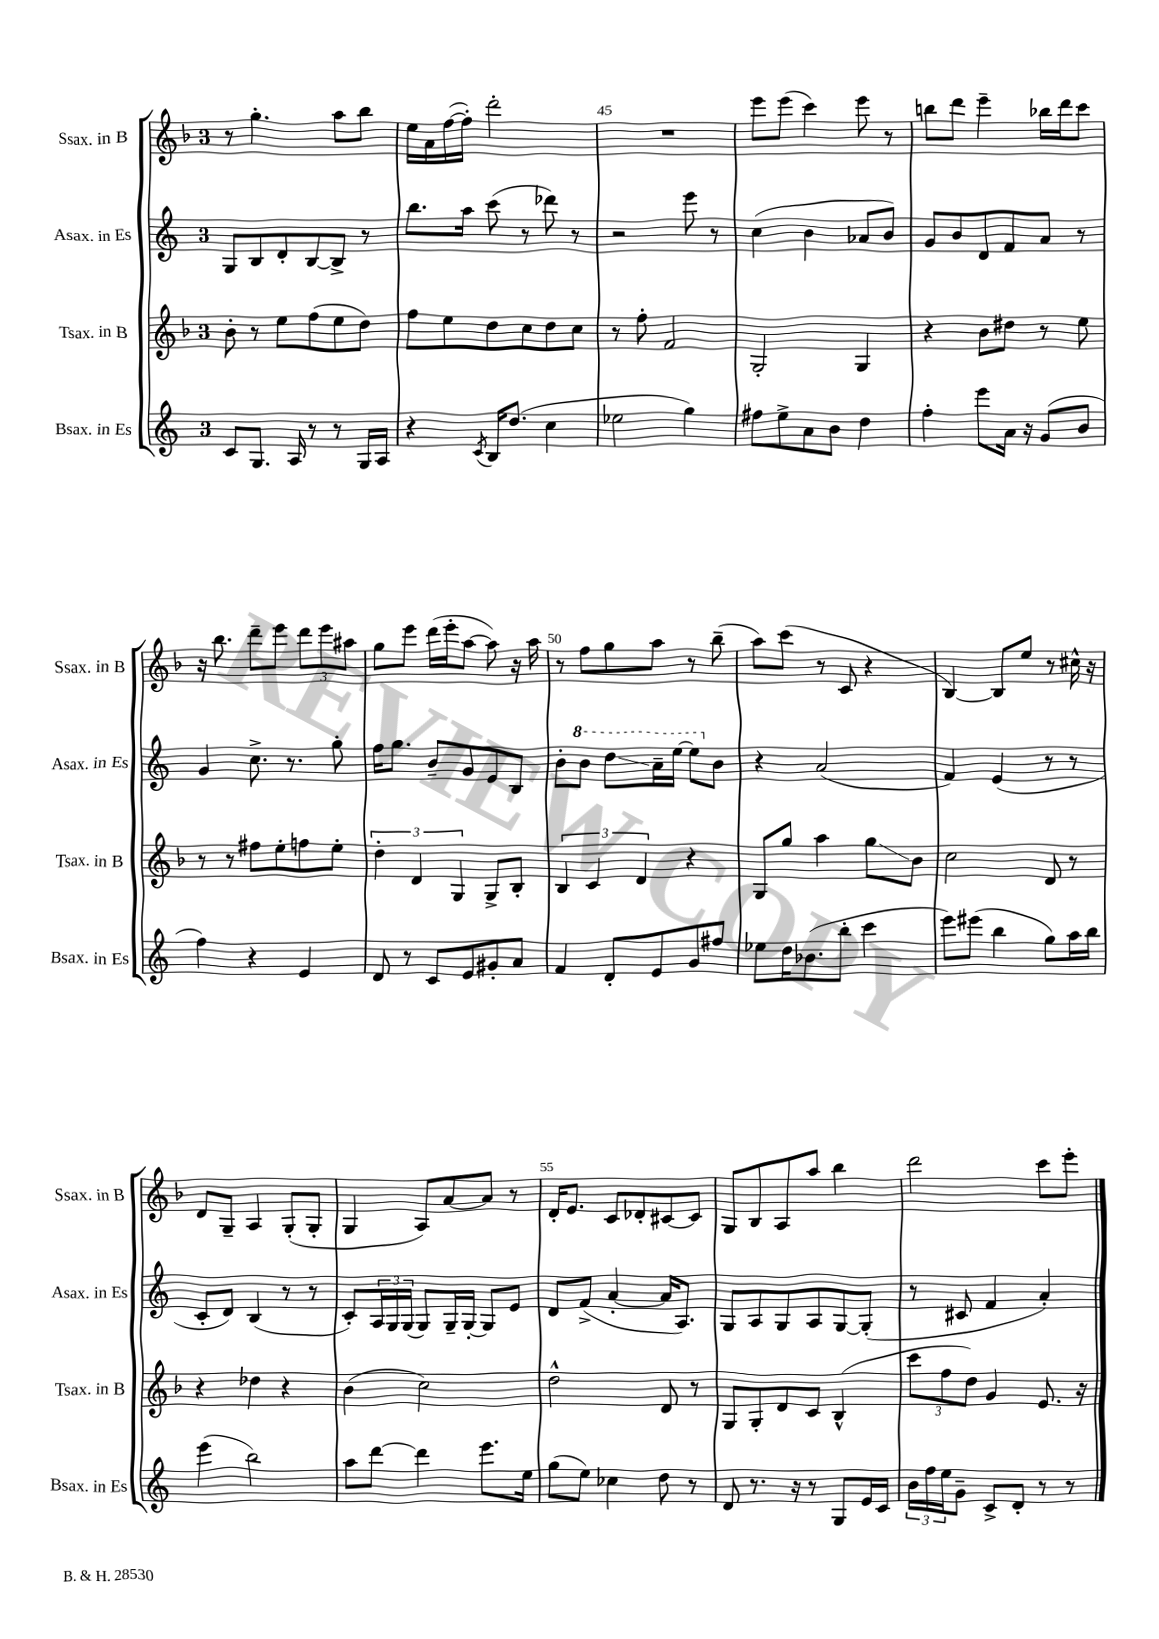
<<
\new StaffGroup <<
\new Staff = "s0" \with { instrumentName = "Ssax. in B" shortInstrumentName = "Ssax. in B" } {
    \clef treble \key f \major \once \override Staff.TimeSignature.style = #'single-digit \time 3/4
    r8 g''4.-. a''8 bes''8 |
    e''16 a'16 f''16~( f''16-.) d'''2-. |
    R2. |
    e'''8 e'''8( c'''4) e'''8 r8 |
    b''8 d'''8 e'''4-- bes''16 d'''16 c'''8 |
    r16 bes''8. d'''8-- e'''8 \tuplet 3/2 { d'''8 e'''8 ais''8 } |
    g''8 e'''8 d'''16( e'''16-. a''8~ a''8) r16 a''16 |
    r8 f''8 g''8 a''8 r8 bes''8--( |
    a''8) c'''8( r8 c'8 r4 |
    bes4~) bes8 e''8 r8 cis''16-^ r16 |
    d'8 g8-- a4 g8-.( g8-. |
    g4 a8) a'8~ a'8 r8 |
    d'16-. e'8. c'8 des'8-. cis'8~ cis'8 |
    g8 bes8 a8 a''8 bes''4 |
    d'''2 c'''8 e'''8-. \bar "|." |
}
\new Staff = "s1" \with { instrumentName = "Asax. in Es" shortInstrumentName = "Asax. in Es" } {
    \clef treble \key c \major \once \override Staff.TimeSignature.style = #'single-digit \time 3/4
    g8 b8 d'8-. b8~ b8-> r8 |
    b''8. a''16 c'''8( r8 des'''8) r8 |
    r2 e'''8 r8 |
    c''4( b'4 aes'8 b'8) |
    g'8 b'8 d'8 f'8 a'8 r8 |
    g'4 c''8.-> r8. g''8-. |
    f''16 g''8. b'8-- g'8 e'8 b8 |
    b'8-. \ottava #1 b''8 d'''8\glissando a''16-- e'''16~ e'''8 \ottava #0 b'8 |
    r4 a'2( |
    f'4) e'4( r8 r8 |
    c'8-. d'8) b4( r8 r8 |
    c'8-.) \tuplet 3/2 { a16 g16 g16( } g8) g16-- g16~-. g8 e'8 |
    d'8 f'8->( a'4~-. a'16 a8.) |
    g8 a8 g8 a8 g8~ g8-.( |
    r8 cis'8 f'4 a'4-.) \bar "|." |
}
\new Staff = "s2" \with { instrumentName = "Tsax. in B" shortInstrumentName = "Tsax. in B" } {
    \clef treble \key f \major \once \override Staff.TimeSignature.style = #'single-digit \time 3/4
    bes'8-. r8 e''8 f''8( e''8 d''8) |
    f''8 e''8 d''8 c''8 d''8 c''8 |
    r8 f''8-. f'2 |
    g2-. g4 |
    r4 bes'8 dis''8 r8 e''8 |
    r8 r8 fis''8 e''8-. f''8 e''8-. |
    \tuplet 3/2 { d''4-. d'4 g4 } g8-> bes8-. |
    \tuplet 3/2 { bes4 c'4 d'4 } r4 |
    g8 g''8 a''4 g''8\glissando bes'8 |
    c''2 d'8 r8 |
    r4 des''4 r4 |
    bes'4( c''2) |
    d''2-^ d'8 r8 |
    g8 g8-. d'8 c'8 bes4-^( |
    \tuplet 3/2 { c'''8 f''8 d''8) } g'4 e'8. r16 \bar "|." |
}
\new Staff = "s3" \with { instrumentName = "Bsax. in Es" shortInstrumentName = "Bsax. in Es" } {
    \clef treble \key c \major \once \override Staff.TimeSignature.style = #'single-digit \time 3/4
    c'8 g8. a16 r8 r8 g16 a16 |
    r4 \acciaccatura { c'8 } b16 d''8.( c''4 |
    ees''2 g''4) |
    fis''8 e''8-> a'8 b'8 d''4 |
    f''4-. e'''8 a'16 r16 g'8( b'8 |
    f''4) r4 e'4 |
    d'8 r8 c'8 e'8 gis'8-. a'8 |
    f'4 d'8-. e'8 g'8 fis''8 |
    ees''8 d''16 bes'8.( b''8-. c'''4 |
    e'''8) eis'''8( b''4 g''8) a''16 b''16 |
    e'''4( b''2) |
    a''8 d'''8~ d'''4 e'''8. e''16 |
    g''8( e''8) ces''4 d''8 r8 |
    d'8 r8. r16 r8 g8 e'16 c'16 |
    \tuplet 3/2 { b'16 f''16 e''16 } g'8-- c'8-> d'8-. r8 r8 \bar "|." |
}
>>
>>
\layout { \context { \Score currentBarNumber = #43 \override BarNumber.break-visibility = ##(#f #t #t) barNumberVisibility = #(every-nth-bar-number-visible 5) } }
